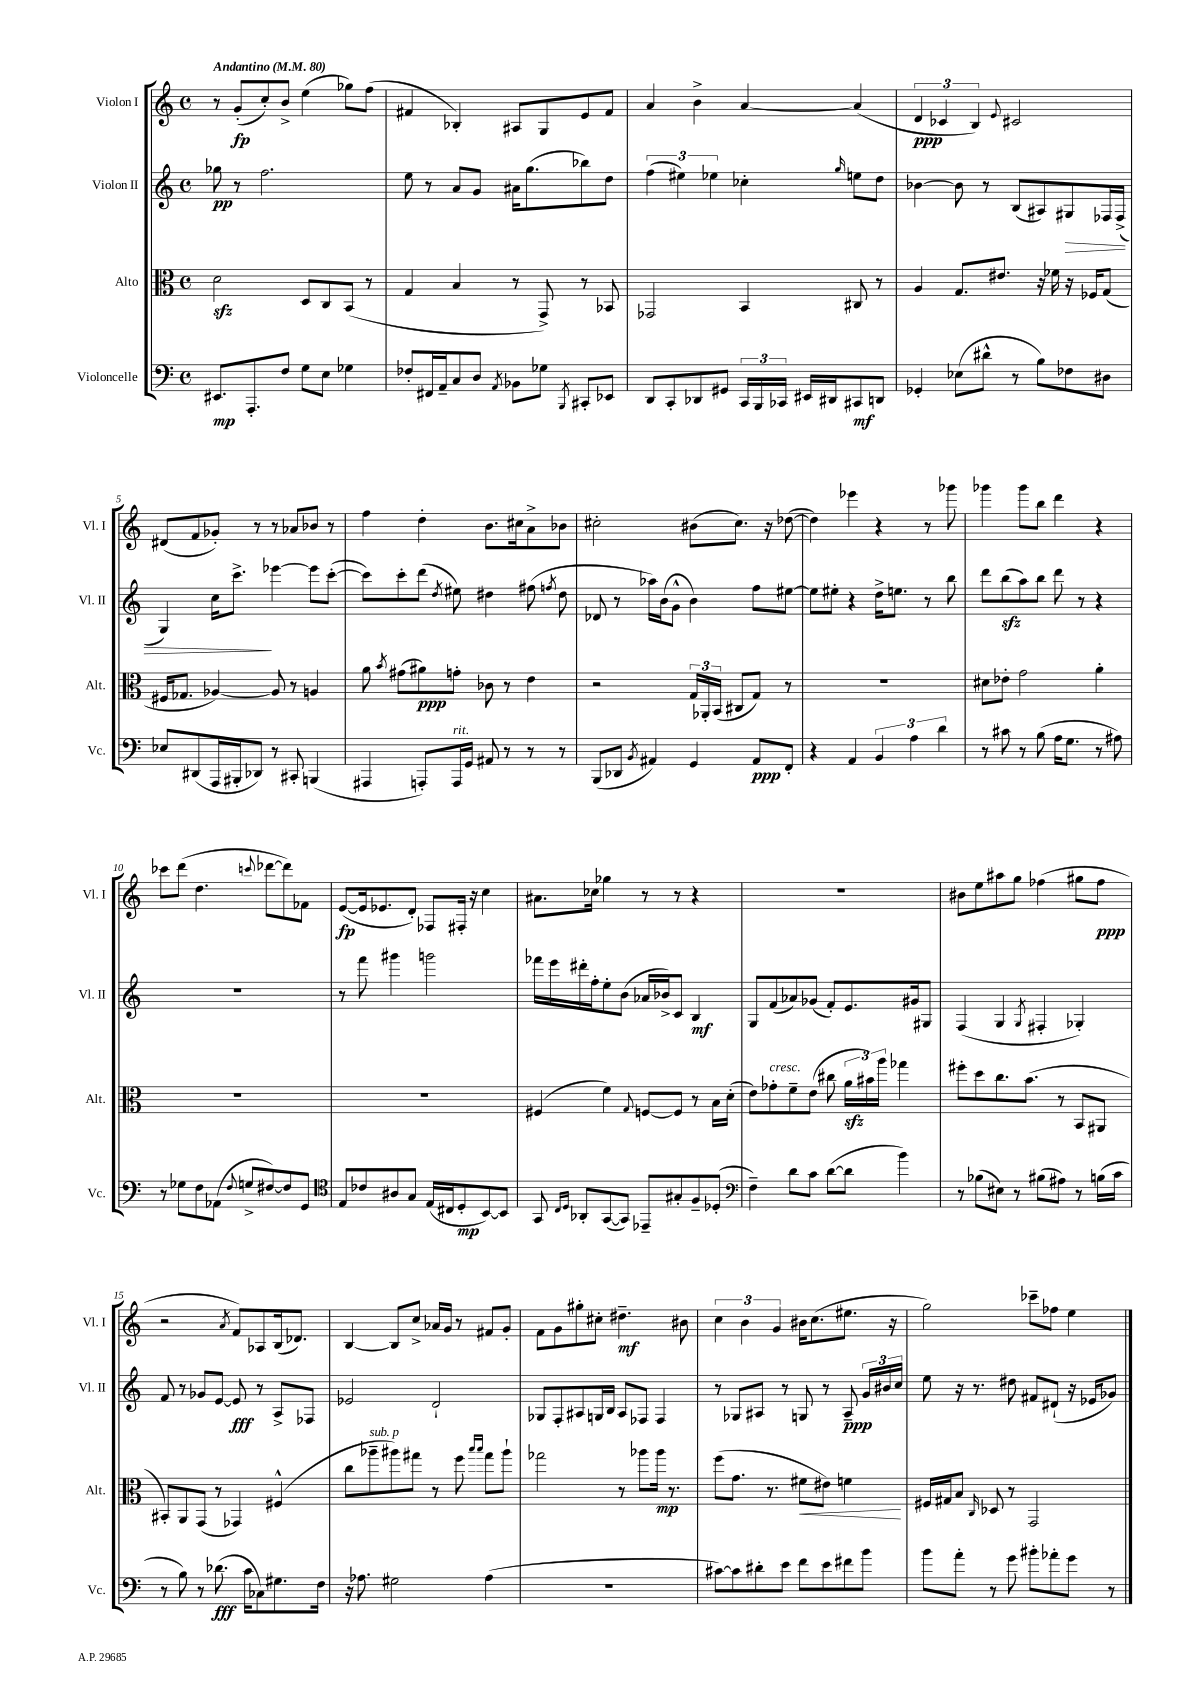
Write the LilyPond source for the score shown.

<<
\new StaffGroup <<
\new Staff = "s0" \with { instrumentName = "Violon I" shortInstrumentName = "Vl. I" } {
    \clef treble \key c \major \defaultTimeSignature \time 4/4 \tempo "Andantino" 4 = 80
    \autoBeamOff r8 g'8[-.\fp( c''8-.) b'8]-> e''4( ges''8[) f''8]( |
    fis'4 bes4-.) ais8[ g8 e'8 fis'8] |
    a'4 b'4-> a'4~ a'4( |
    \tuplet 3/2 { d'4\ppp ces'4 b4) } \appoggiatura { e'8 } cis'2 |
    dis'8[( f'8 ges'8]-.) r8 r8 aes'8[ bes'8] r8 |
    f''4 d''4-. b'8.[ cis''16 a'8-> bes'8] |
    cis''2-. bis'8[( cis''8.]) r16 des''8~( |
    des''4) ees'''4 r4 r8 ges'''8 |
    ges'''4 ges'''8[ b''8] d'''4 r4 |
    ces'''8[ d'''8]( d''4. \appoggiatura { c'''8 } des'''8[~ des'''8) fes'8] |
    e'8[~\fp( e'16 ees'8. d'8]-.) fes8[ fis16]-. r16 c''4 |
    ais'8.[ ces''16] ges''4 r8 r8 r4 |
    R1 |
    bis'8[ e''8 ais''8 g''8] fes''4( gis''8[ fes''8]\ppp |
    r2 \acciaccatura { a'8 } f'8[) aes8 b16( des'8.]) |
    b4~ b8[ c''8]-> aes'16[ g'16] r8 fis'8[ g'8]-. |
    f'8[ g'8 gis''8-. cis''8]-. dis''4.--\mf bis'8 |
    \tuplet 3/2 { c''4 b'4 g'4 } bis'16[ c''8.( eis''8.] r16 |
    g''2) ces'''8[-- fes''8] e''4 \bar "|." |
}
\new Staff = "s1" \with { instrumentName = "Violon II" shortInstrumentName = "Vl. II" } {
    \clef treble \key c \major \defaultTimeSignature \time 4/4
    \autoBeamOff ges''8\pp r8 f''2. |
    e''8 r8 a'8[ g'8] ais'16[ g''8.( bes''8) d''8] |
    \tuplet 3/2 { f''4( eis''4) ees''4 } ces''4-. \grace { g''16 } e''8[ d''8] |
    bes'4~ bes'8 r8 b8[( ais8) gis8\> fes16 fes16]->( |
    g4) c''16[ c'''8.]->\! ees'''4~ ees'''8[ c'''8]~-.( |
    c'''8[) c'''8-. d'''8]( \acciaccatura { d''8 } eis''8) dis''4 fis''8( \acciaccatura { f''8 } dis''8 |
    des'8 r8 aes''16[) b'16( g'8]-^ b'4) f''8[ eis''8]~ |
    eis''8[ eis''8]-. r4 d''16[-> e''8.] r8 b''8 |
    d'''8[ b''8\sfz( a''8) b''8] d'''8 r8 r4 |
    R1 |
    r8 f'''8 gis'''4 g'''2 |
    fes'''16[ e'''16 dis'''16-. f''16-. e''8-. b'8]( aes'16[ bes'16->) c'8] b4\mf |
    g8[ f'8( aes'8) ges'8]( f'8[-.) e'8. gis'16 gis8] |
    f4( g4 \acciaccatura { g8 } fis4-. ges4-.) |
    f'8 r8 ges'8[ e'8]~ e'8\fff r8 a8[-> fes8] |
    ees'2 d'2-! |
    ges8[ f8-. ais8 g16 b16] ais8[ fes8] fes4 |
    r8 ges8[ ais8] r8 g8 r8 ais8--\ppp \tuplet 3/2 { g'16[ bis'16 c''16] } |
    e''8 r16 r8. dis''8 fis'8[ dis'8]-!( r16 ees'16[ ges'8]) \bar "|." |
}
\new Staff = "s2" \with { instrumentName = "Alto" shortInstrumentName = "Alt." } {
    \clef alto \key c \major \defaultTimeSignature \time 4/4
    \autoBeamOff d'2\sfz d8[ c8 b,8]( r8 |
    g4 b4 r8 g,8->) r8 bes,8 |
    ges,2 b,4 cis8 r8 |
    a4 g8.[ eis'8.] r16 fes'16 r16 fes16[ g8]( |
    fis16[ ges8.] aes4~) aes8 r8 a4 |
    a'8 \acciaccatura { b'8 } gis'8[( ais'8\ppp) g'8]-. ces'8 r8 e'4 |
    r2 \tuplet 3/2 { g16[ aes,16-. b,16]( } cis8[ g8]) r8 |
    R1 |
    dis'8[ ees'8]-. g'2 a'4-. |
    R1 |
    R1 |
    fis4( f'4) \appoggiatura { g8 } f8[~ f8] r8 b16[ d'16]-.( |
    e'8[) ges'8-.^\markup { \italic "cresc." } f'8-- e'8]( cis''8 \tuplet 3/2 { a'16[\sfz bis'16) a''16] } ges''4 |
    fis''8[-. d''8 c''8. b'8.]( r8 b,8[ ais,8] |
    bis,8[-.) a,8 g,8]( r8 ges,4) fis4-^( |
    c''8[ aes''8--^\markup { \italic "sub. p" } ais''8) gis''8] r8 f''8 \grace { b''16[ b''16] } gis''8[ ais''8]-! |
    ges''2 r8 aes''8[ aes''16]\mp r8. |
    f''8[( g'8.] r8. fis'8[\< eis'8]) f'4\! |
    fis16[ gis16 b8] \grace { c16 } des8 r8 g,2 \bar "|." |
}
\new Staff = "s3" \with { instrumentName = "Violoncelle" shortInstrumentName = "Vc." } {
    \clef bass \key c \major \defaultTimeSignature \time 4/4
    \autoBeamOff eis,8.[\mp a,,8.-. f8] g8[ e8] ges4 |
    fes8[-. fis,16 a,16-- c8 d8] \acciaccatura { a,8 } bes,8[ ges8] \acciaccatura { b,,8 } cis,8[-. ees,8] |
    d,8[ c,8-. des,8 gis,8] \tuplet 3/2 { c,16[ b,,16 ces,16] } eis,16[ dis,16 cis,8\mf d,8] |
    ges,4-. ees8[( dis'8]-^ r8 b8[) fes8 dis8] |
    ees8[ dis,8( a,,16 bis,,16-. des,8]) r8 cis,8-. b,,4( |
    ais,,4 a,,8[-.) a,,16^\markup { \italic "rit." } g,16] ais,8 r8 r8 r8 |
    b,,8[( des,8] \acciaccatura { b,8 } ais,4) g,4 ais,8[\ppp f,8]-. |
    r4 a,4 \tuplet 3/2 { b,4 a4 d'4 } |
    r8 cis'8 r8 b8( a16[ g8.] r8 ais8) |
    r8 ges8[ f8 aes,8]( \appoggiatura { f8 } g8[-> fis8~) fis8 g,8] |
    \clef tenor e8[ ces'8 ais8 g8] e16[( cis16 d8-.\mp b,8~) b,8] |
    g,8 \grace { c16[ d16] } aes,8[-. g,8~( g,8]) ees,8[-- gis8-. f8-- des8]-.( |
    \clef bass f4--) d'8[ c'8] d'8[~( d'8] b'4) |
    r8 bes8[( eis8]) r8 bis8[( ais8]) r8 b16[( c'16] |
    r8 b8) r8 des'8.\fff( c'16[ ces8) gis8. f16] |
    r16 aes8. gis2 aes4( |
    R1 |
    cis'8[~) cis'8 dis'8-. e'8] f'8[ e'8 fis'8 b'8] |
    b'8[ a'8]-. r8 g'8 bis'8[-. aes'8-. g'8] r8 \bar "|." |
}
>>
>>
